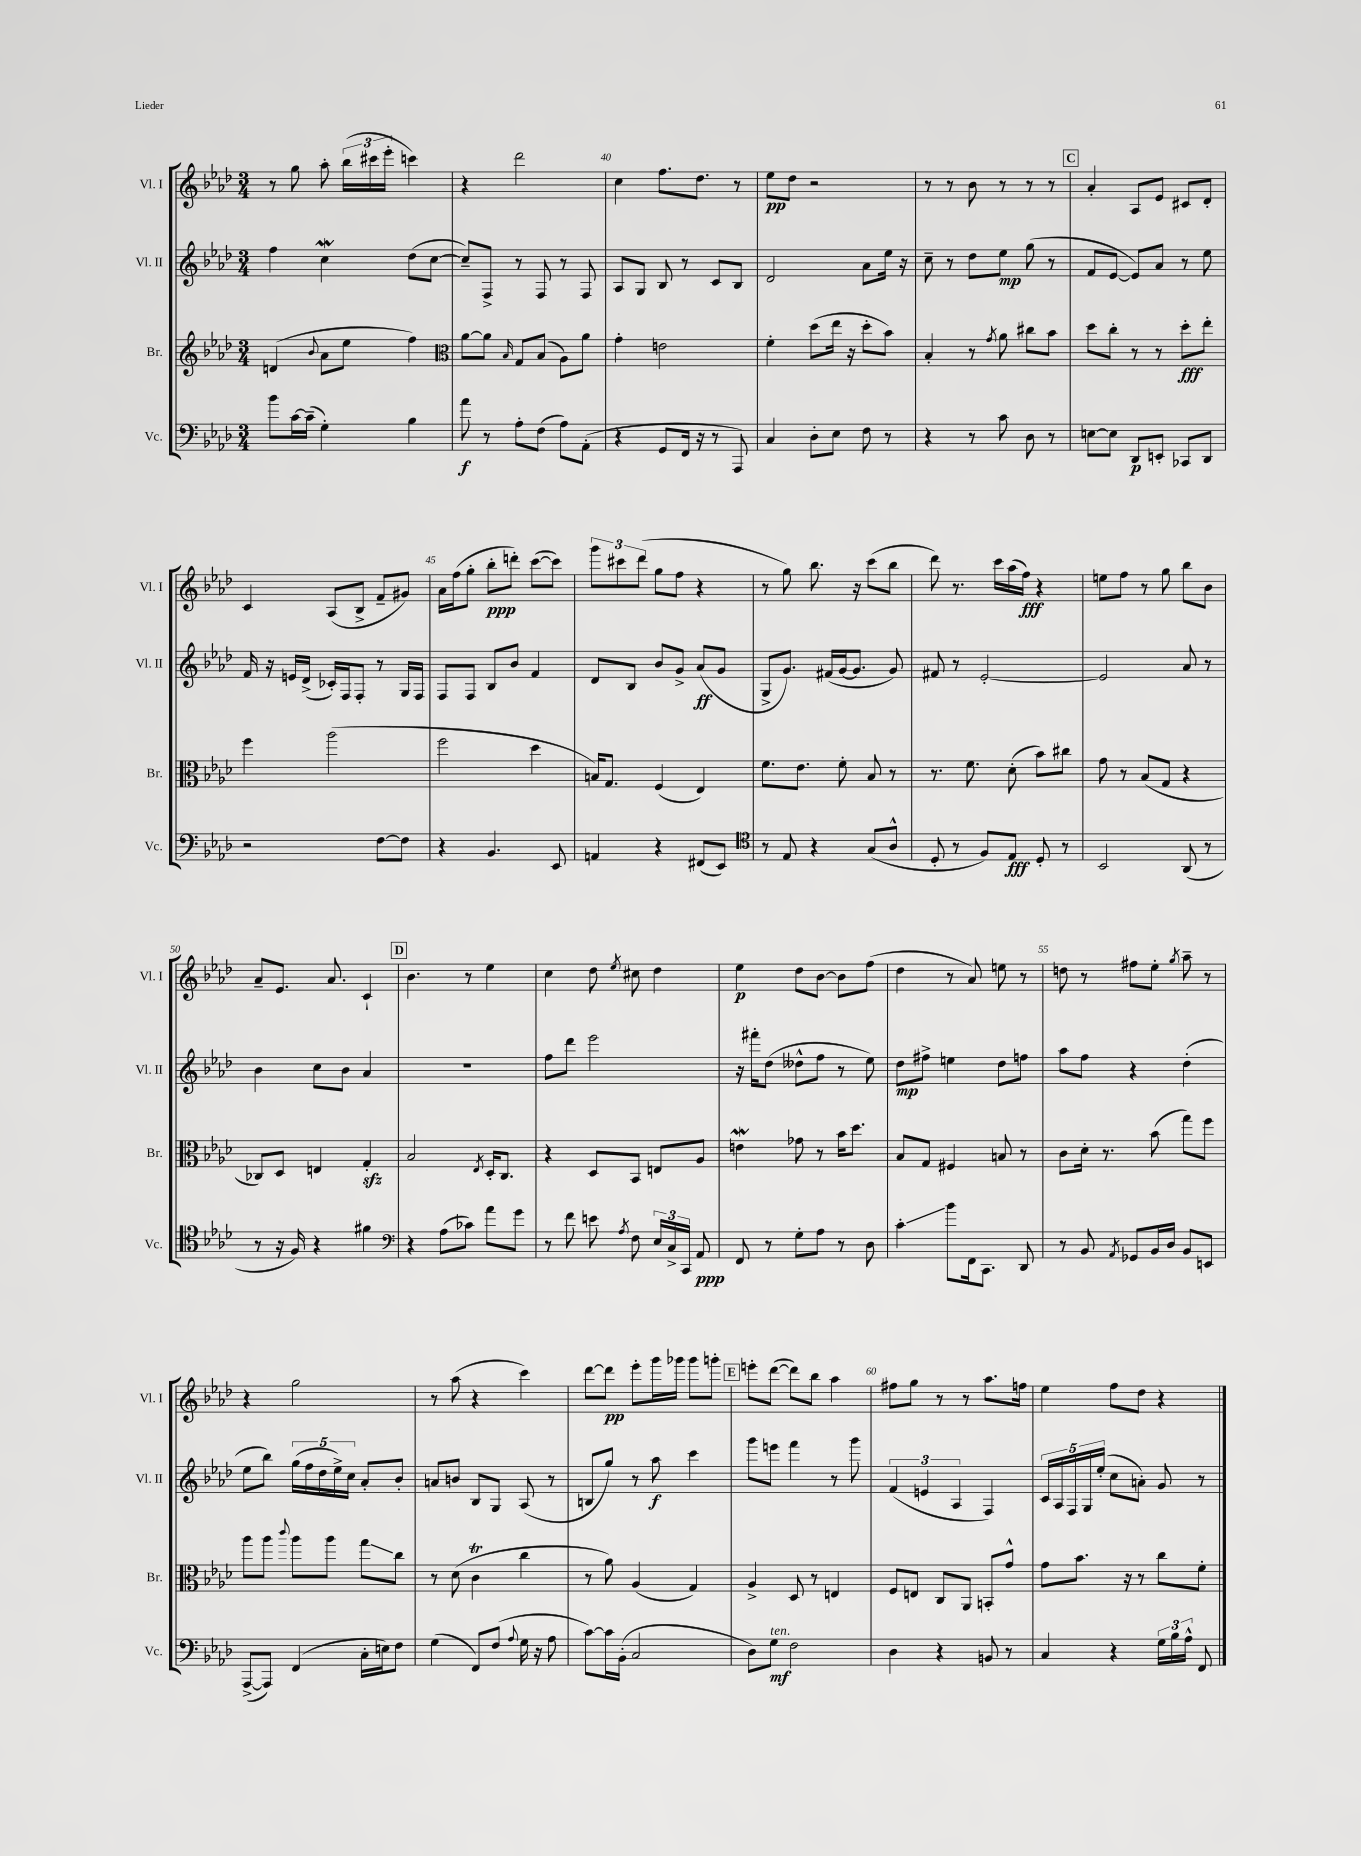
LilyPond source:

<<
\new StaffGroup <<
\new Staff = "s0" \with { instrumentName = "Vl. I" shortInstrumentName = "Vl. I" } {
    \clef treble \key aes \major \numericTimeSignature \time 3/4
    \autoBeamOff r8 g''8 aes''8-. \tuplet 3/2 { bes''16[( cis'''16 ees'''16]-. } c'''4) |
    r4 des'''2 |
    c''4 f''8.[ des''8.] r8 |
    ees''8[\pp des''8] r2 |
    r8 r8 bes'8 r8 r8 r8 |
    \mark \markup { \box "C" } aes'4-. aes8[ ees'8] cis'8[ des'8]-. |
    c'4 aes8[( bes8]-> f'8[-- gis'8]) |
    aes'16[ f''16( g''8]-. bes''8[-.\ppp d'''8]-.) c'''8[~( c'''8]) |
    \tuplet 3/2 { g'''8[ cis'''8 des'''8]( } g''8[ f''8] r4 |
    r8 g''8) bes''8. r16 c'''8[( bes''8] |
    des'''8) r8. c'''16[ aes''16( f''16]\fff) r4 |
    e''8[ f''8] r8 g''8 bes''8[ bes'8] |
    aes'8[-- ees'8.] aes'8. c'4-! |
    \mark \markup { \box "D" } bes'4. r8 ees''4 |
    c''4 des''8 \acciaccatura { ees''8 } cis''8 des''4 |
    ees''4\p des''8[ bes'8]~ bes'8[ f''8]( |
    des''4 r8 aes'8) e''8 r8 |
    d''8 r8 fis''8[ ees''8]-. \acciaccatura { g''8 } aes''8-- r8 |
    r4 g''2 |
    r8 aes''8( r4 c'''4) |
    des'''8[~ des'''8]\pp ees'''8[-. g'''16 ges'''16] ges'''8[ g'''8]-. |
    \mark \markup { \box "E" } e'''8[-. des'''8]~( des'''8[) bes''8] aes''4 |
    fis''8[ g''8] r8 r8 aes''8.[ f''16] |
    ees''4 f''8[ des''8] r4 \bar "|." |
}
\new Staff = "s1" \with { instrumentName = "Vl. II" shortInstrumentName = "Vl. II" } {
    \clef treble \key aes \major \numericTimeSignature \time 3/4
    \autoBeamOff f''4 c''4\mordent des''8[( c''8]~ |
    c''8[--) f8]-> r8 f8 r8 f8 |
    aes8[ g8] bes8 r8 c'8[ bes8] |
    des'2 aes'8[ ees''16] r16 |
    c''8-- r8 des''8[ ees''8]\mp g''8( r8 |
    \mark \markup { \box "C" } f'8[ ees'8]~ ees'8[) aes'8] r8 ees''8 |
    f'16 r16 e'16[ des'16]->( ces'16[-.) f16 f8]-. r8 g16[ f16] |
    f8[ f8] bes8[ bes'8] f'4 |
    des'8[ bes8] bes'8[ g'8]-> aes'8[\ff( g'8] |
    g8[-> g'8.]) fis'16[( g'16~ g'8.] g'8) |
    fis'8 r8 ees'2~-. |
    ees'2 aes'8 r8 |
    bes'4 c''8[ bes'8] aes'4 |
    \mark \markup { \box "D" } R2. |
    f''8[ des'''8] ees'''2 |
    r16 fis'''16[-. des''8]( deses''8[-^ f''8] r8 ees''8) |
    des''8[\mp fis''8]-> e''4 des''8[ f''8] |
    aes''8[ f''8] r4 des''4-.( |
    ees''8[ bes''8]) \tuplet 5/4 { g''16[( f''16 des''16 ees''16->) c''16] } aes'8[-. bes'8]-. |
    a'8[ b'8] bes8[ g8] aes8( r8 |
    b8[ g''8]) r8 aes''8\f c'''4 |
    \mark \markup { \box "E" } g'''8[ e'''8] f'''4 r8 g'''8 |
    \tuplet 3/2 { f'4( e'4 aes4 } f4) |
    \tuplet 5/4 { c'16[ aes16 f16 g16 ees''16]-.( } c''8[ a'8]-.) g'8 r8 \bar "|." |
}
\new Staff = "s2" \with { instrumentName = "Br." shortInstrumentName = "Br." } {
    \clef treble \key aes \major \numericTimeSignature \time 3/4
    \autoBeamOff d'4( \appoggiatura { bes'8 } aes'8[ ees''8] f''4) |
    \clef alto aes'8[~ aes'8] \grace { bes16 } g8[ bes8]( aes8[) aes'8] |
    g'4-. e'2 |
    f'4-. des''8[( ees''16] r16 des''8[-. bes'8]) |
    bes4-. r8 \acciaccatura { g'8 } aes'8 cis''8[ bes'8] |
    \mark \markup { \box "C" } des''8[ c''8]-. r8 r8 des''8[-.\fff ees''8]-. |
    f''4 aes''2( |
    f''2 des''4 |
    b16[) g8.] f4( ees4) |
    f'8.[ ees'8.] f'8-. bes8 r8 |
    r8. f'8. des'8-.( bes'8[) cis''8] |
    g'8 r8 bes8[( g8] r4 |
    ces8[) des8] e4 g4-.\sfz |
    \mark \markup { \box "D" } bes2 \acciaccatura { ees8 } des16[-. c8.] |
    r4 des8[ bes,8] e8[ aes8] |
    e'4\mordent ges'8 r8 bes'16[ des''8.] |
    bes8[ g8] fis4 b8 r8 |
    c'8[ des'16]-. r8. bes'8( g''8[) f''8] |
    aes''8[ aes''8] \appoggiatura { c'''8 } aes''8[ aes''8] g''8[\glissando c''8] |
    r8 des'8( c'4\trill c''4 |
    r8 aes'8) aes4( g4) |
    \mark \markup { \box "E" } aes4-> des8 r8 e4 |
    f8[ e8] c8[ aes,8] b,8[-. g'8]-^ |
    g'8[ bes'8.] r16 r8 c''8[ f'8]-. \bar "|." |
}
\new Staff = "s3" \with { instrumentName = "Vc." shortInstrumentName = "Vc." } {
    \clef bass \key aes \major \numericTimeSignature \time 3/4
    \autoBeamOff bes'8[ c'16~ c'16]--( g4-.) bes4 |
    aes'8\f r8 aes8[-. f8]( aes8[) aes,8]-.( |
    r4 g,8[ f,16] r16 r8 aes,,8) |
    c4 des8[-. ees8] f8 r8 |
    r4 r8 c'8 des8 r8 |
    \mark \markup { \box "C" } e8[~ e8] des,8[\p e,8]-. ces,8[ des,8] |
    r2 f8[~ f8] |
    r4 bes,4. ees,8 |
    a,4 r4 fis,8[( ees,8]) |
    \clef tenor r8 ees8 r4 g8[( aes8]-^ |
    des8-. r8 f8[) ees8]\fff des8-. r8 |
    bes,2 aes,8( r8 |
    r8 r16 f16) r4 fis'4 |
    \mark \markup { \box "D" } \clef bass r4 aes8[( ces'8]) aes'8[ g'8] |
    r8 f'8 e'8 \acciaccatura { aes8 } f8 \tuplet 3/2 { ees16[ c16-> c,16] } aes,8\ppp |
    f,8 r8 g8[-. aes8] r8 des8 |
    c'4-.\glissando bes'8[ f,16 c,8.] des,8 |
    r8 bes,8 \acciaccatura { aes,8 } ges,8[ bes,16 des16] bes,8[ e,8] |
    aes,,8[~->( aes,,8]) f,4( c16[-. e16) f8] |
    g4( f,8[) f8]( \appoggiatura { aes8 } g16 r16 aes8 |
    c'8[~) c'16 bes,16]-.( c2 |
    \mark \markup { \box "E" } des8[) g8]\mf^\markup { \italic "ten." } f2 |
    des4 r4 b,8 r8 |
    c4 r4 \tuplet 3/2 { g16[ bes16 aes16]-^ } f,8 \bar "|." |
}
>>
>>
\layout { \context { \Score currentBarNumber = #38 \override BarNumber.break-visibility = ##(#f #t #t) barNumberVisibility = #(every-nth-bar-number-visible 5) } }
